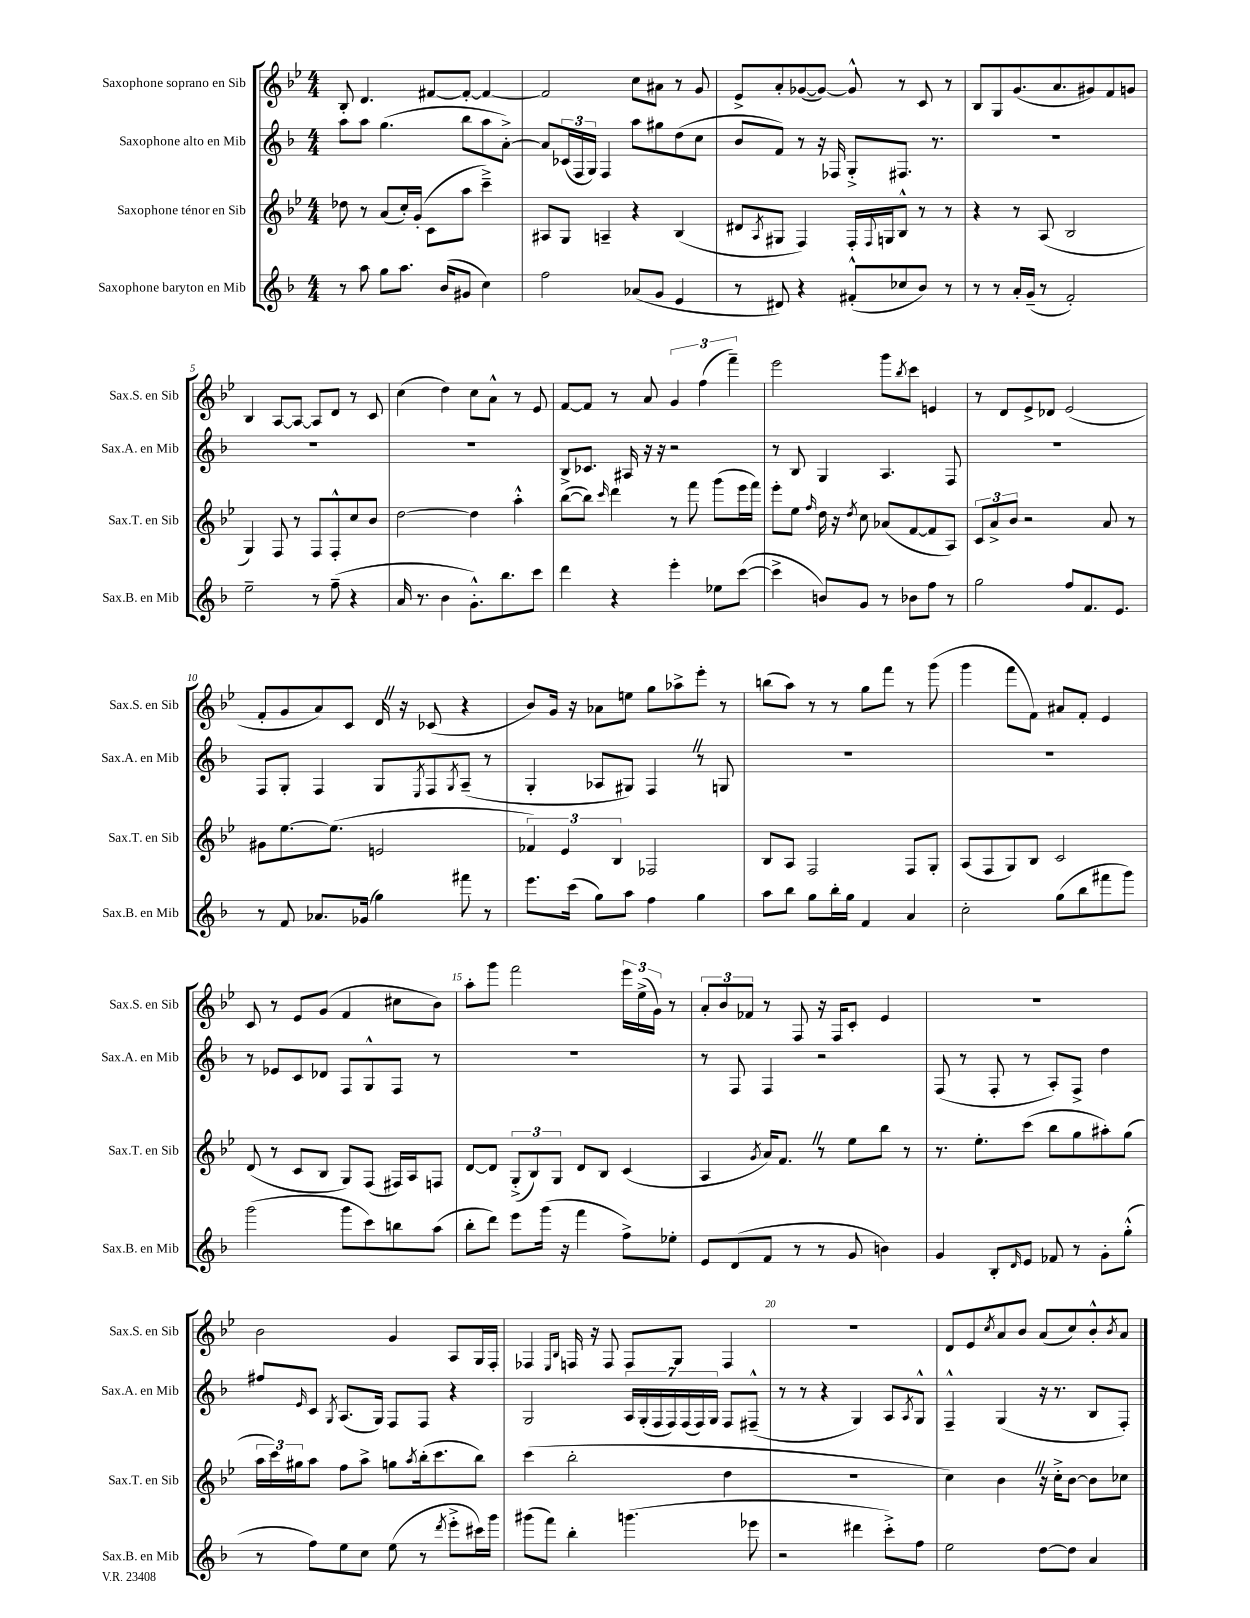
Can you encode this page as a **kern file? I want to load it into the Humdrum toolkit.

**kern	**kern	**kern	**kern
*staff4	*staff3	*staff2	*staff1
*clefG2	*clefG2	*clefG2	*clefG2
*k[b-]	*k[b-e-]	*k[b-]	*k[b-e-]
*M4/4	*M4/4	*M4/4	*M4/4
8r	8dd-	8aa	8B-'
8aa	8r	8aa	4.d
8gg	(8a	(4.gg	.
8.aa	16cc')	.	.
.	(16g'	.	.
.	8c	.	[8f#
(16b-	.	.	.
8g#	8aa	8bb-	8f#'_
4cc)	4ccc~^)	8aa	4f#_
.	.	[8a'^)	.
=	=	=	=
2ff	8A#	8a]	2f#]
.	8G	(24c-	.
.	.	24F	.
.	.	24G)	.
.	4A~	4F	.
(8a-	4r	8aa	8cc
8g	.	8gg#	8a#
4e	(4B-	(8dd	8r
.	.	8cc	8g
=	=	=	=
8r	8d#	8b-	8e-^
.	8qA	.	.
8d#)	8G#	8f)	8a'
4r	4F)	8r	([8g-
.	.	16r	8g-_)
.	.	16F-	.
(8f#'^^	16F'	8G'^	8g-^^]
.	8qqF	.	.
.	16G	.	.
8cc-	8B-^^	8.F#	8r
8b-)	8r	.	8c
.	.	8.r	.
8r	8r	.	8r
=	=	=	=
8r	4r	1r	8B-
8r	.	.	8G
16a'	8r	.	(8.g
(16g~	.	.	.
8r	(8A	.	.
.	.	.	8.a
2f')	2B-	.	.
.	.	.	8g#)
.	.	.	8f
.	.	.	8g
=	=	=	=
2ee~	4G)	1r	4B-
.	8F	.	[8A
.	8r	.	8A_
8r	8F	.	8A]
(8ff~	8F'^^	.	8d
4r	8cc	.	8r
.	8b-	.	8c
=	=	=	=
16a	[2dd	1r	(4cc
8.r	.	.	.
4b-	.	.	4dd)
8.g'^^)	4dd]	.	8cc
.	.	.	8a^^
8.bb-	.	.	.
.	4aa'^^	.	8r
8ccc	.	.	8e-
=	=	=	=
4ddd	([8bb-	8B-^	[8f
.	8bb-])	8.c-	8f]
.	16qqccc	.	.
4r	4ddd	.	8r
.	.	16A#	.
.	.	16r	8a
.	.	16r	.
4eee'	8r	2r	6g
.	8fff	.	.
.	.	.	(6ff
8ee-	(8ggg	.	.
.	.	.	6fff~)
([8ccc	16eee-	.	.
.	16fff)	.	.
=	=	=	=
4ccc^]	8eee-'	8r	2eee-
.	8ee-	8B-	.
.	16qqff	.	.
8b)	16dd	4G	.
.	16r	.	.
.	8qdd	.	.
8g	8cc	.	.
8r	(8a-	4.A	8ggg
.	.	.	8qbb-
8b-	[8f	.	8ccc
8ff	8f]	.	4e
8r	8A)	8F	.
=	=	=	=
2gg	12c	1r	8r
.	12a^	.	.
.	.	.	8d
.	12b-	.	.
.	2r	.	8e-^
.	.	.	8d-
8ff	.	.	(2e-
8.f	.	.	.
.	8a	.	.
8.e	.	.	.
.	8r	.	.
=	=	=	=
8r	8g#	8F	8f'
8f	[8.ee-	8G'	8g
8.a-	.	4F	8a)
.	(8.ee-]	.	.
.	.	.	8c
(16g-	.	.	.
4gg)	2e	8G	16d
.	.	.	16r
.	.	8qE	.
.	.	8F	(8c-
.	.	8qG	.
8fff#	.	(8A~	4r
8r	.	8r	.
=	=	=	=
8.eee	6f-)	4G'	8b-)
.	.	.	16g
.	6e-	.	.
(16ccc	.	.	16r
8gg)	.	8A-	8a-
.	6B-	.	.
8aa	.	8G#)	8ee
4ff	2F-	4F	8gg
.	.	.	8aa-^
4gg	.	8r	8eee-'
.	.	8G	8r
=	=	=	=
8aa	8B-	1r	(8bb
8bb-	8A	.	8aa)
8gg	2F	.	8r
16bb-'	.	.	8r
16gg	.	.	.
4f	.	.	8gg
.	.	.	8fff
4a	8F	.	8r
.	8G'	.	(8ggg
=	=	=	=
2cc'	(8A	1r	4ggg
.	8F	.	.
.	8G)	.	8fff
.	8B-	.	8f)
(8gg	2c	.	8a#
8bb-	.	.	8f'
8fff#	.	.	4e-
8ggg)	.	.	.
=	=	=	=
(2ggg	(8d	8r	8c
.	8r	8e-	8r
.	8c	8c	8e-
.	8B-	8d-	(8g
8ggg	8G)	8F	4f
8ccc)	(8F	8G^^	.
8bb	16F#)	8F	8cc#
.	16A	.	.
(8aa	8F	8r	8b-)
=	=	=	=
8bb-'	[8d	1r	8aa'
8ddd)	8d]	.	8ggg
8eee	(12G'^	.	2fff
.	12B-)	.	.
(16ggg	.	.	.
.	12G	.	.
16r	.	.	.
4fff	8d	.	.
.	8B-	.	.
8ff^)	(4c	.	24eee-
.	.	.	(24ee-^
.	.	.	24g)
8ee-'	.	.	8r
=	=	=	=
8e	4A	8r	12a'
.	.	.	12b-
(8d	.	8F	.
.	.	.	12f-
.	8qg	.	.
8f	16a)	4F	8r
.	8.f	.	.
8r	.	.	8F
8r	8r	2r	16r
.	.	.	16F
8g	8ee-	.	8c'
4b)	8bb-	.	4e-
.	8r	.	.
=	=	=	=
4g	8.r	(8F	1r
.	.	8r	.
.	8.ee-'	.	.
8B-'	.	8F'	.
16qqd	.	.	.
8e	(8ccc	8r	.
8f-	8bb-	8A')	.
8r	8gg	8F^	.
8g'	8aa#')	4dd	.
(8gg'^^	(8gg	.	.
=	=	=	=
8r	24aa	8ff#	2b-
.	24ccc)	.	.
.	24gg#	.	.
.	.	16qqe	.
8ff)	8aa	8c	.
.	.	8qG	.
8ee	8ff	(8.A	.
8cc	8aa^	.	.
.	.	16G)	.
(8ee	8gg	8F	4g
.	8qaa	.	.
8r	(16bb-'	8F	.
.	8.ccc	.	.
8qddd	.	.	.
8eee'^	.	4r	8A
16ccc#)	8bb-)	.	16G
16ggg	.	.	16F'
=	=	=	=
(8ggg#	(4ccc	2G	4F-
8fff)	.	.	.
.	.	.	16qqE-
.	.	.	16qqB-
4bb-'	2bb-'	.	16F
.	.	.	16r
.	.	.	8F
(4.ggg	.	28A	8F
.	.	(28G'	.
.	.	28F	.
.	.	28F)	.
.	.	.	8G
.	.	(28F	.
.	.	28F)	.
.	.	28G	.
.	4dd	8F	4F
8eee-	.	(8F#~^^	.
=	=	=	=
2r	1r	8r	1r
.	.	8r	.
.	.	4r	.
4ddd#	.	4G)	.
8ccc'^)	.	8A	.
.	.	8qA	.
8ff	.	8G^^	.
=	=	=	=
2ee	4cc)	4F~^^	8d
.	.	.	8e-
.	.	.	8qcc
.	4b-	(4G	8a
.	.	.	8b-
[8dd	16r	16r	(8a
.	16cc'^	8.r	.
8dd]	[8b-	.	8cc)
4a	8b-]	8B-	8b-'^^
.	.	.	8qb-
.	8cc-	8F')	8a
==	==	==	==
*-	*-	*-	*-
